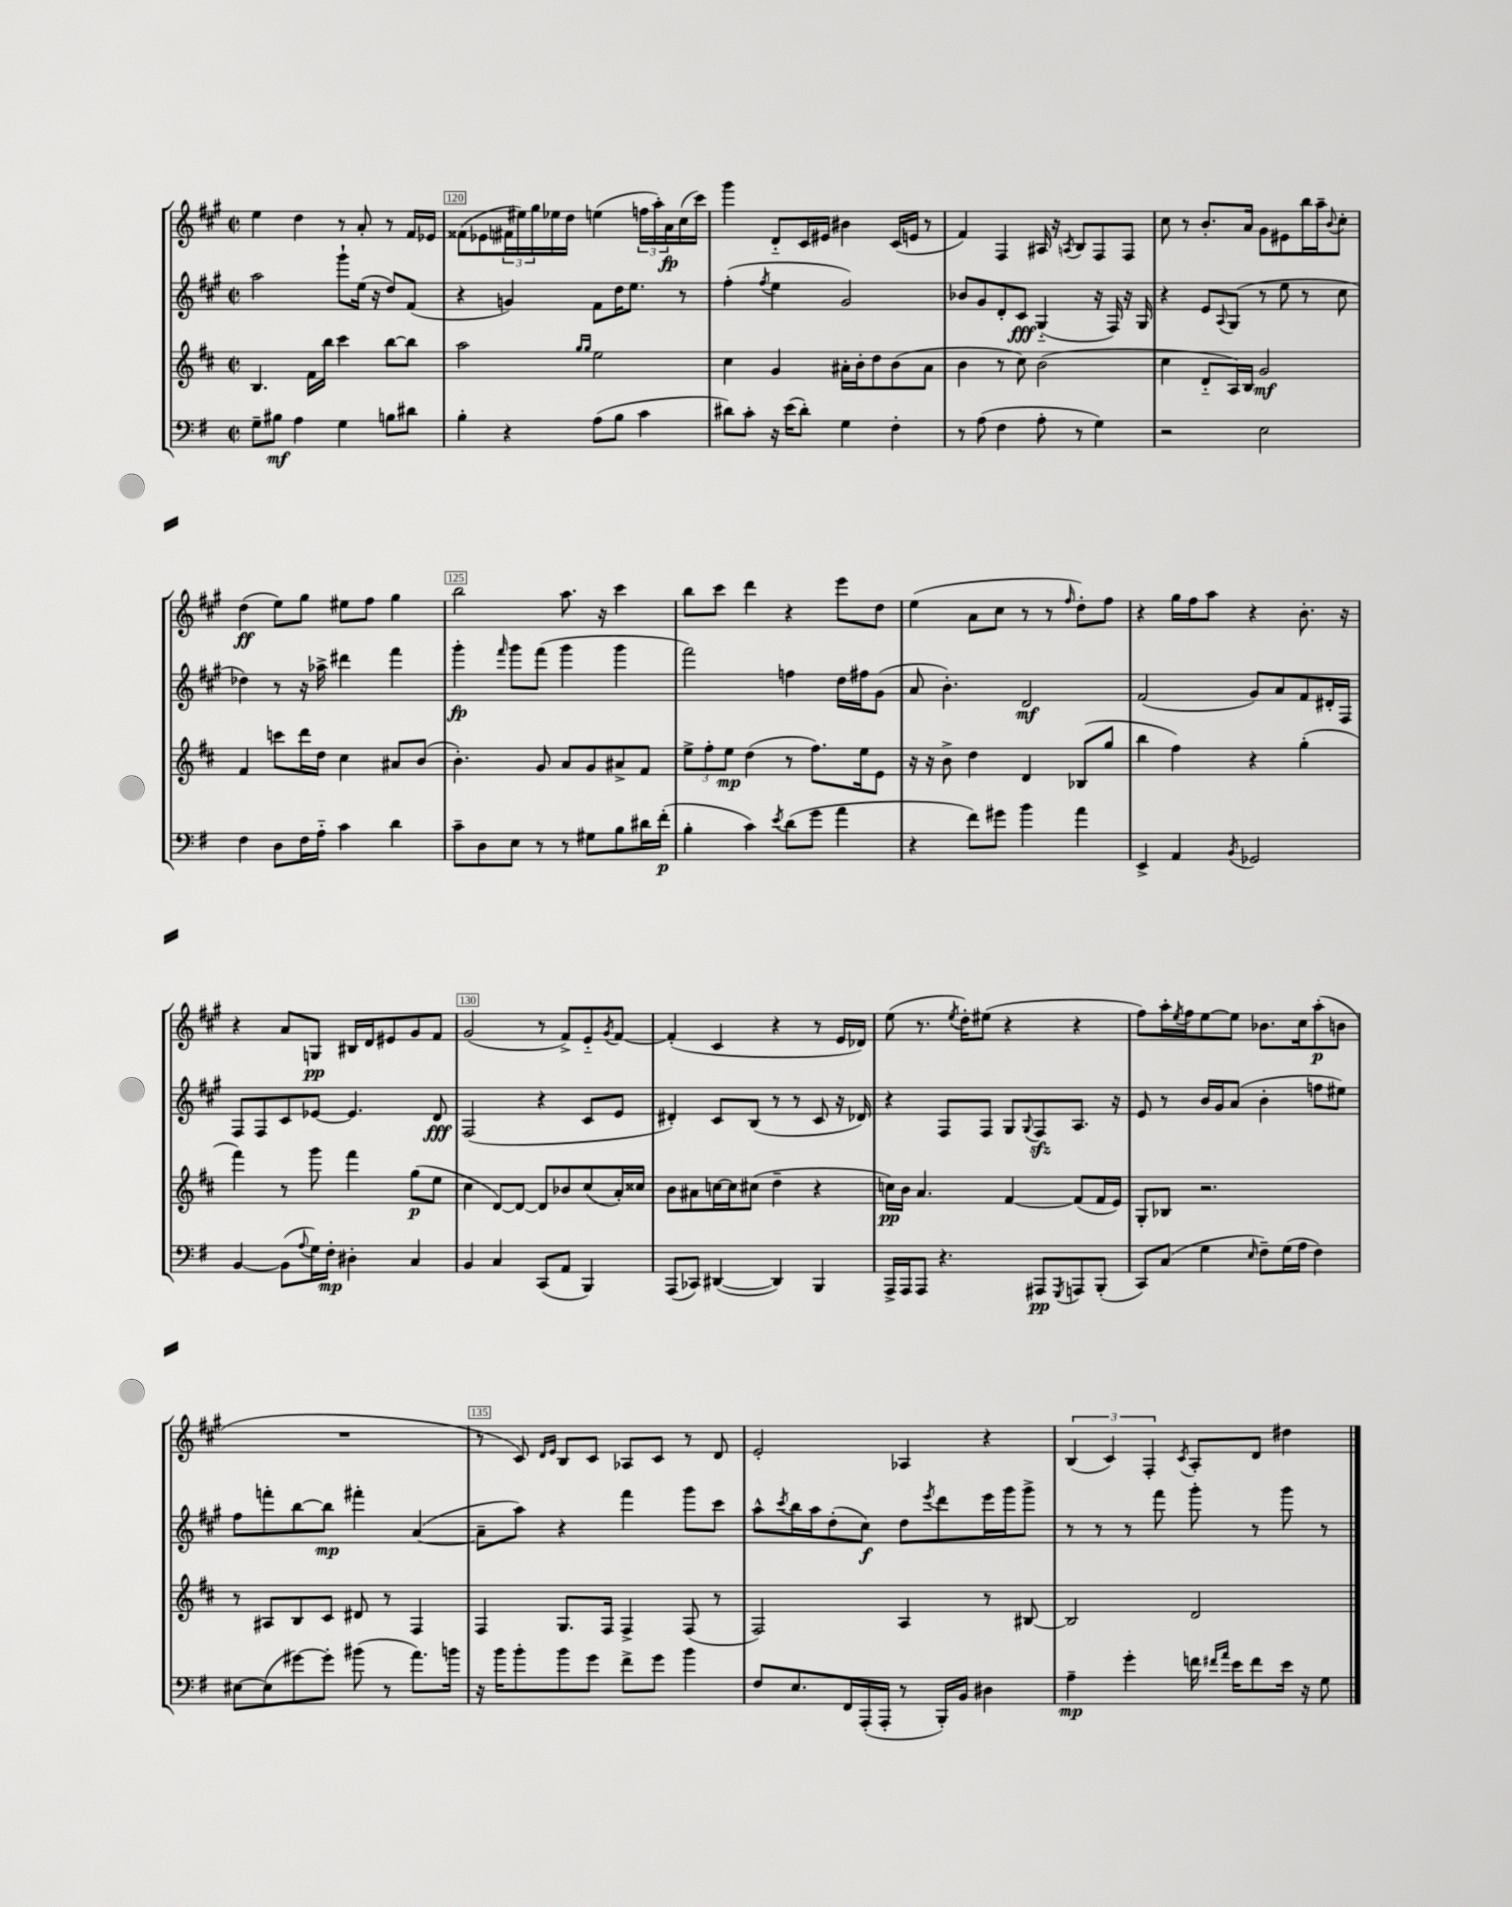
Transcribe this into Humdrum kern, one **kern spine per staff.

**kern	**dynam	**kern	**dynam	**kern	**dynam	**kern	**dynam
*part4	*part4	*part3	*part3	*part2	*part2	*part1	*part1
*staff4	*staff4	*staff3	*staff3	*staff2	*staff2	*staff1	*staff1
*clefF4	*	*clefG2	*	*clefG2	*	*clefG2	*
*k[f#]	*	*k[f#c#]	*	*k[f#c#g#]	*	*k[f#c#g#]	*
*M2/2	*	*M2/2	*	*M2/2	*	*M2/2	*
*met(c|)	*	*met(c|)	*	*met(c|)	*	*met(c|)	*
=119	=119	=119	=119	=119	=119	=119	=119
8G~\L	.	4.B/	.	2aa\	.	4ee\	.
8B#X\J	mf	.	.	.	.	.	.
4A\	.	.	.	.	.	4dd\	.
.	.	16f#\LL	.	.	.	.	.
.	.	16bb\JJ	.	.	.	.	.
4G\	.	4ccc#\	.	8ggg#`\L	.	8r	.
.	.	.	.	(16ee\Jk	.	8a'/	.
.	.	.	.	16r	.	.	.
8Bn\L	.	[8bb\L	.	8dd/L)	.	8r	.
8d#X\J	.	8bb\J]	.	(8f#/J	.	16f#/LL	.
.	.	.	.	.	.	16e-X/JJ	.
=120	=120	=120	=120	=120	=120	=120	=120
4B'\	.	2aa\	.	4r	.	(8f##X\L	.
.	.	.	.	.	.	8e-X\	.
4r	.	.	.	4gn/)	.	24f#X\L	.
.	.	.	.	.	.	24ee#X\)	.
.	.	.	.	.	.	24gg#\	.
.	.	.	.	.	.	16ee-X\	.
.	.	.	.	.	.	16dd\JJ	.
.	.	16qqgg/LL	.	.	.	.	.
.	.	16qqgg/JJ	.	.	.	.	.
(8A\L	.	2ee\	.	8f#\L	.	(4een\	.
8B\J	.	.	.	16dd\K	.	.	.
.	.	.	.	8.ee\J	.	.	.
4c\	.	.	.	.	.	24ffn\LL	.
.	.	.	.	.	.	24aa'\)	.
.	.	.	.	.	.	24a\	fp
.	.	.	.	8r	.	(16cc#\	.
.	.	.	.	.	.	16ccc#\JJ)	.
=121	=121	=121	=121	=121	=121	=121	=121
8d#X\L)	.	4cc#\	.	(4ff#'\	.	4ggg#\	.
8c'\J	.	.	.	.	.	.	.
.	.	.	.	8qff#/	.	.	.
16r	.	4g/	.	4ee\	.	8d/L	.
(16e\KL	.	.	.	.	.	.	.
8d#'\J)	.	.	.	.	.	16c#/L	.
.	.	.	.	.	.	16e#X/JJ	.
4G\	.	16a#X'\LL	.	2g#/)	.	4b#X\	.
.	.	16b'\J	.	.	.	.	.
.	.	8dd\	.	.	.	.	.
4F#'\	.	(8b\	.	.	.	(16c#/LL	.
.	.	.	.	.	.	16en/JJ	.
.	.	8a#\J	.	.	.	8r	.
=122	=122	=122	=122	=122	=122	=122	=122
8r	.	4b\	.	8b-X/L	.	4f#/)	.
(8A\	.	.	.	8g#/	.	.	.
4F#\	.	8r	.	8d'/	.	4F#/	.
.	.	8cc#\)	.	8c#/J	fff	.	.
8A'\	.	(2b\	.	(4G#/	.	16A#X/	.
.	.	.	.	.	.	16r	.
.	.	.	.	.	.	8qAn/	.
8r	.	.	.	.	.	8B/L	.
4G\)	.	.	.	16r	.	8F#/	.
.	.	.	.	16F#/)	.	.	.
.	.	.	.	16r	.	8F#/J	.
.	.	.	.	16G#/	.	.	.
=123	=123	=123	=123	=123	=123	=123	=123
2r	.	4cc#\	.	4r	.	8cc#\	.
.	.	.	.	.	.	8r	.
.	.	8d/L	.	8e/L	.	8.b'/L	.
.	.	.	.	8qqA/	.	.	.
.	.	16A/L)	.	(8G#/J	.	.	.
.	.	16B/JJ	.	.	.	16a/Jk	.
2E\	.	2g/	mf	8r	.	8g#\L	.
.	.	.	.	8ee\	.	8e#X\	.
.	.	.	.	8r	.	16bb\L	.
.	.	.	.	.	.	16aa~\J	.
.	.	.	.	.	.	8qqb/	.
.	.	.	.	8cc#\	.	8cc#'\J	.
!!LO:LB:g=z
=124	=124	=124	=124	=124	=124	=124	=124
4F#\	.	4f#/	.	4dd-X\)	.	(4dd\	ff
8D\L	.	8cccn\L	.	8r	.	8ee\L)	.
16F#\L	.	16ddd\L	.	16r	.	8gg#\J	.
16A\JJ	.	16dd\JJ	.	16aa-X^\	.	.	.
4c\	.	4cc#\	.	4ddd#X\	.	8ee#X\L	.
.	.	.	.	.	.	8ff#\J	.
4d\	.	8a#X/L	.	4fff#\	.	4gg#\	.
.	.	(8b/J	.	.	.	.	.
=125	=125	=125	=125	=125	=125	=125	=125
8c~\L	.	4.b'\)	.	4ggg#'\	fp	2bb\	.
8D\	.	.	.	.	.	.	.
.	.	.	.	16qqfff#/	.	.	.
8E\J	.	.	.	8ggg#\L	.	.	.
8r	.	8g/	.	(8fff#\J	.	.	.
8r	.	8a/L	.	4ggg#\	.	8.aa\	.
8G#X\L	.	8g/	.	.	.	.	.
.	.	.	.	.	.	16r	.
8B\	.	8a#X^/	.	4ggg#\	.	4ccc#\	.
16d#X\L	.	8f#/J	.	.	.	.	.
(16f#'\JJ	p	.	.	.	.	.	.
=126	=126	=126	=126	=126	=126	=126	=126
4B'\	.	12ee^\L	.	2fff#\)	.	8bb\L	.
.	.	12ff#'\	.	.	.	.	.
.	.	.	.	.	.	8ccc#\J	.
.	.	12ee\J	mp	.	.	.	.
4c\)	.	(4dd\	.	.	.	4ddd\	.
8qe/	.	.	.	.	.	.	.
(8d\L	.	8r	.	4ffn\	.	4r	.
8g\J	.	8.ff#\L)	.	.	.	.	.
4a\	.	.	.	16dd\LL	.	8eee\L	.
.	.	16ee\k	.	16ff#X\J	.	.	.
.	.	8e\J	.	(8g#\J	.	8dd\J	.
=127	=127	=127	=127	=127	=127	=127	=127
4r	.	16r	.	8a/	.	(4ee\	.
.	.	16r	.	.	.	.	.
.	.	8b^\	.	4.b'\)	.	.	.
8f#\L)	.	4dd\	.	.	.	8a\L	.
8g#X\J	.	.	.	.	.	8cc#\J	.
4b\	.	4d/	.	2d/	mf	8r	.
.	.	.	.	.	.	8r	.
.	.	.	.	.	.	16qqff#/	.
4a\	.	(8B-X/L	.	.	.	8dd'\L)	.
.	.	8gg/J	.	.	.	8ff#\J	.
=128	=128	=128	=128	=128	=128	=128	=128
4EE^/	.	4bb\	.	(2f#/	.	4r	.
4AA/	.	4ff#\)	.	.	.	16gg#\LL	.
.	.	.	.	.	.	16ff#\J	.
.	.	.	.	.	.	8aa\J	.
8qBB/	.	.	.	.	.	.	.
2GG-X/	.	4r	.	8g#/L)	.	4r	.
.	.	.	.	8a/	.	.	.
.	.	(4gg'\	.	8f#/	.	8.b'\	.
.	.	.	.	16d#X'/L	.	.	.
.	.	.	.	16F#/JJ	.	16r	.
!!LO:LB:g=z
=129	=129	=129	=129	=129	=129	=129	=129
[4BB/	.	4fff#\)	.	8F#/L	.	4r	.
.	.	.	.	8F#/	.	.	.
(8BB\L]	.	8r	.	8c#/	.	8a/L	.
8qqA/	.	.	.	.	.	.	.
16G\L)	.	8ggg\	.	[8e-X/J	.	8Gn/J	pp
16F#'\JJ	mp	.	.	.	.	.	.
4D#X'\	.	4fff#\	.	4.e-/]	.	16B#X/LL	.
.	.	.	.	.	.	16d/J	.
.	.	.	.	.	.	8e#X/	.
4C/	.	(8gg\L	p	.	.	8g#/	.
.	.	8ee\J	.	8d/	fff	8f#/J	.
=130	=130	=130	=130	=130	=130	=130	=130
4BB/	.	4cc#\	.	(2F#/	.	(2g#/	.
4C/	.	[8d/L)	.	.	.	.	.
.	.	8d/J_	.	.	.	.	.
(8CC/L	.	8d/L]	.	4r	.	8r	.
8AA/J	.	8b-X/	.	.	.	8f#^/L)	.
4BBB/)	.	(8cc#/	.	8c#/L	.	8e/	.
.	.	.	.	.	.	8qg#/	.
.	.	16a'/L)	.	8e/J	.	[8f#/J	.
.	.	16cc##X/JJ	.	.	.	.	.
=131	=131	=131	=131	=131	=131	=131	=131
(8AAA/L	.	8b\L	.	4d#X'/)	.	(4f#'/]	.
8CC-X/J)	.	8a#X\	.	.	.	.	.
([4DD#X/	.	[16ccn\L	.	8c#/L	.	4c#/	.
.	.	16cc\J]	.	.	.	.	.
.	.	(8cc#X\J	.	(8B/J	.	.	.
4DD#/])	.	4dd~\	.	8r	.	4r	.
.	.	.	.	8r	.	.	.
4BBB/	.	4r	.	8c#/	.	8r	.
.	.	.	.	16r	.	16e/LL	.
.	.	.	.	16d-X/)	.	16d-X/JJ)	.
=132	=132	=132	=132	=132	=132	=132	=132
16AAA^/LL	.	16ccn\LL)	pp	4r	.	(8ee\	.
16AAA/J	.	16b\JJ	.	.	.	.	.
8AAA/J	.	4.a/	.	.	.	8.r	.
4.r	.	.	.	8F#/L	.	.	.
.	.	.	.	.	.	8qee/	.
.	.	.	.	.	.	16dd'\KL)	.
.	.	.	.	8F#/J	.	(8ee#X\J	.
.	.	[4f#/	.	8G#/L	.	4r	.
.	.	.	.	8qqG#/	.	.	.
8AAA#X/L	pp	.	.	8F#zz/	.	.	.
8qGGG/	.	.	.	.	.	.	.
8AAAn/	.	(8f#/L]	.	8.A/J	.	4r	.
(8BBB'/J	.	16f#/L	.	.	.	.	.
.	.	16e/JJ)	.	16r	.	.	.
=133	=133	=133	=133	=133	=133	=133	=133
8CC/L)	.	8G'/L	.	8e/	.	8ff#\L)	.
(8C/J	.	8B-X/J	.	8r	.	16aa'\L	.
.	.	.	.	.	.	8qee/	.
.	.	.	.	.	.	16ff#\J	.
4G\	.	2.r	.	16b/LL	.	[8ee\	.
.	.	.	.	16g#/J	.	.	.
.	.	.	.	(8a/J	.	8ee\J]	.
16qqE/	.	.	.	.	.	.	.
8F#~\L)	.	.	.	4b'\	.	8.b-X\L	.
(16G\L	.	.	.	.	.	.	.
16A\JJ	.	.	.	.	.	16cc#\k	.
4F#\)	.	.	.	8ffn\L	.	(8aa'\	p
.	.	.	.	8ee#X\J)	.	8bn\J	.
!!LO:LB:g=z
=134	=134	=134	=134	=134	=134	=134	=134
[8E#X\L	.	8r	.	8ff#\L	.	1r	.
(8E#\]	.	8A#X/L	.	8fffn'\	.	.	.
[8g#X\)	.	8B/	.	[8bb\	.	.	.
8g#'\J]	.	8c#/J	.	8bb\J]	mp	.	.
(8b#X\	.	8d#X/	.	4fff#X'\	.	.	.
8r	.	8r	.	.	.	.	.
8.a\L)	.	4F#/	.	([4a/	.	.	.
16bn\Jk	.	.	.	.	.	.	.
=135	=135	=135	=135	=135	=135	=135	=135
16r	.	4F#/	.	8a~\L]	.	8r	.
16b\KL	.	.	.	.	.	.	.
8b'\	.	.	.	8aa\J)	.	8c#/)	.
.	.	.	.	.	.	16qqd/LL	.
.	.	.	.	.	.	16qqe/JJ	.
8b\	.	8.G/L	.	4r	.	8B/L	.
8g\J	.	.	.	.	.	8c#/J	.
.	.	16F#/Jk	.	.	.	.	.
8f#^\L	.	4F#^/	.	4fff#\	.	8A-X/L	.
8g\J	.	.	.	.	.	8c#/J	.
4b\	.	(8F#/	.	8ggg#\L	.	8r	.
.	.	8r	.	8ccc#\J	.	8d/	.
=136	=136	=136	=136	=136	=136	=136	=136
8F#/L	.	2F#/)	.	8aa^^\L	.	2e'/	.
.	.	.	.	8qccc#/	.	.	.
8.E/	.	.	.	16bb\L	.	.	.
.	.	.	.	16aa\J	.	.	.
.	.	.	.	(8dd'\	.	.	.
16FF#/L	.	.	.	.	.	.	.
(16AAA'/	.	.	.	8cc#\J)	f	.	.
16AAA'/JJ	.	.	.	.	.	.	.
8r	.	4A/	.	8dd\L	.	4A-X/	.
.	.	.	.	8qeee/	.	.	.
16BBB'/LL)	.	.	.	8ddd\	.	.	.
16BB/JJ	.	.	.	.	.	.	.
4D#X\	.	8r	.	16eee\L	.	4r	.
.	.	.	.	16ggg#\J	.	.	.
.	.	[8B#X/	.	8ggg#^\J	.	.	.
=137	=137	=137	=137	=137	=137	=137	=137
4A~\	mp	2B#/]	.	8r	.	(6B/	.
.	.	.	.	8r	.	.	.
.	.	.	.	.	.	6c#/)	.
4g'\	.	.	.	8r	.	.	.
.	.	.	.	.	.	6F#'/	.
.	.	.	.	8fff#\	.	.	.
.	.	.	.	.	.	8qc#/	.
16fn\	.	2d/	.	8ggg#'\	.	8A'/L	.
16qqf#X/LL	.	.	.	.	.	.	.
16qqa/JJ	.	.	.	.	.	.	.
16e\KL	.	.	.	.	.	.	.
8f#\	.	.	.	8r	.	8d/J	.
16e\Jk	.	.	.	8ggg#\	.	4dd#X\	.
16r	.	.	.	.	.	.	.
8G\	.	.	.	8r	.	.	.
==	==	==	==	==	==	==	==
*-	*-	*-	*-	*-	*-	*-	*-
